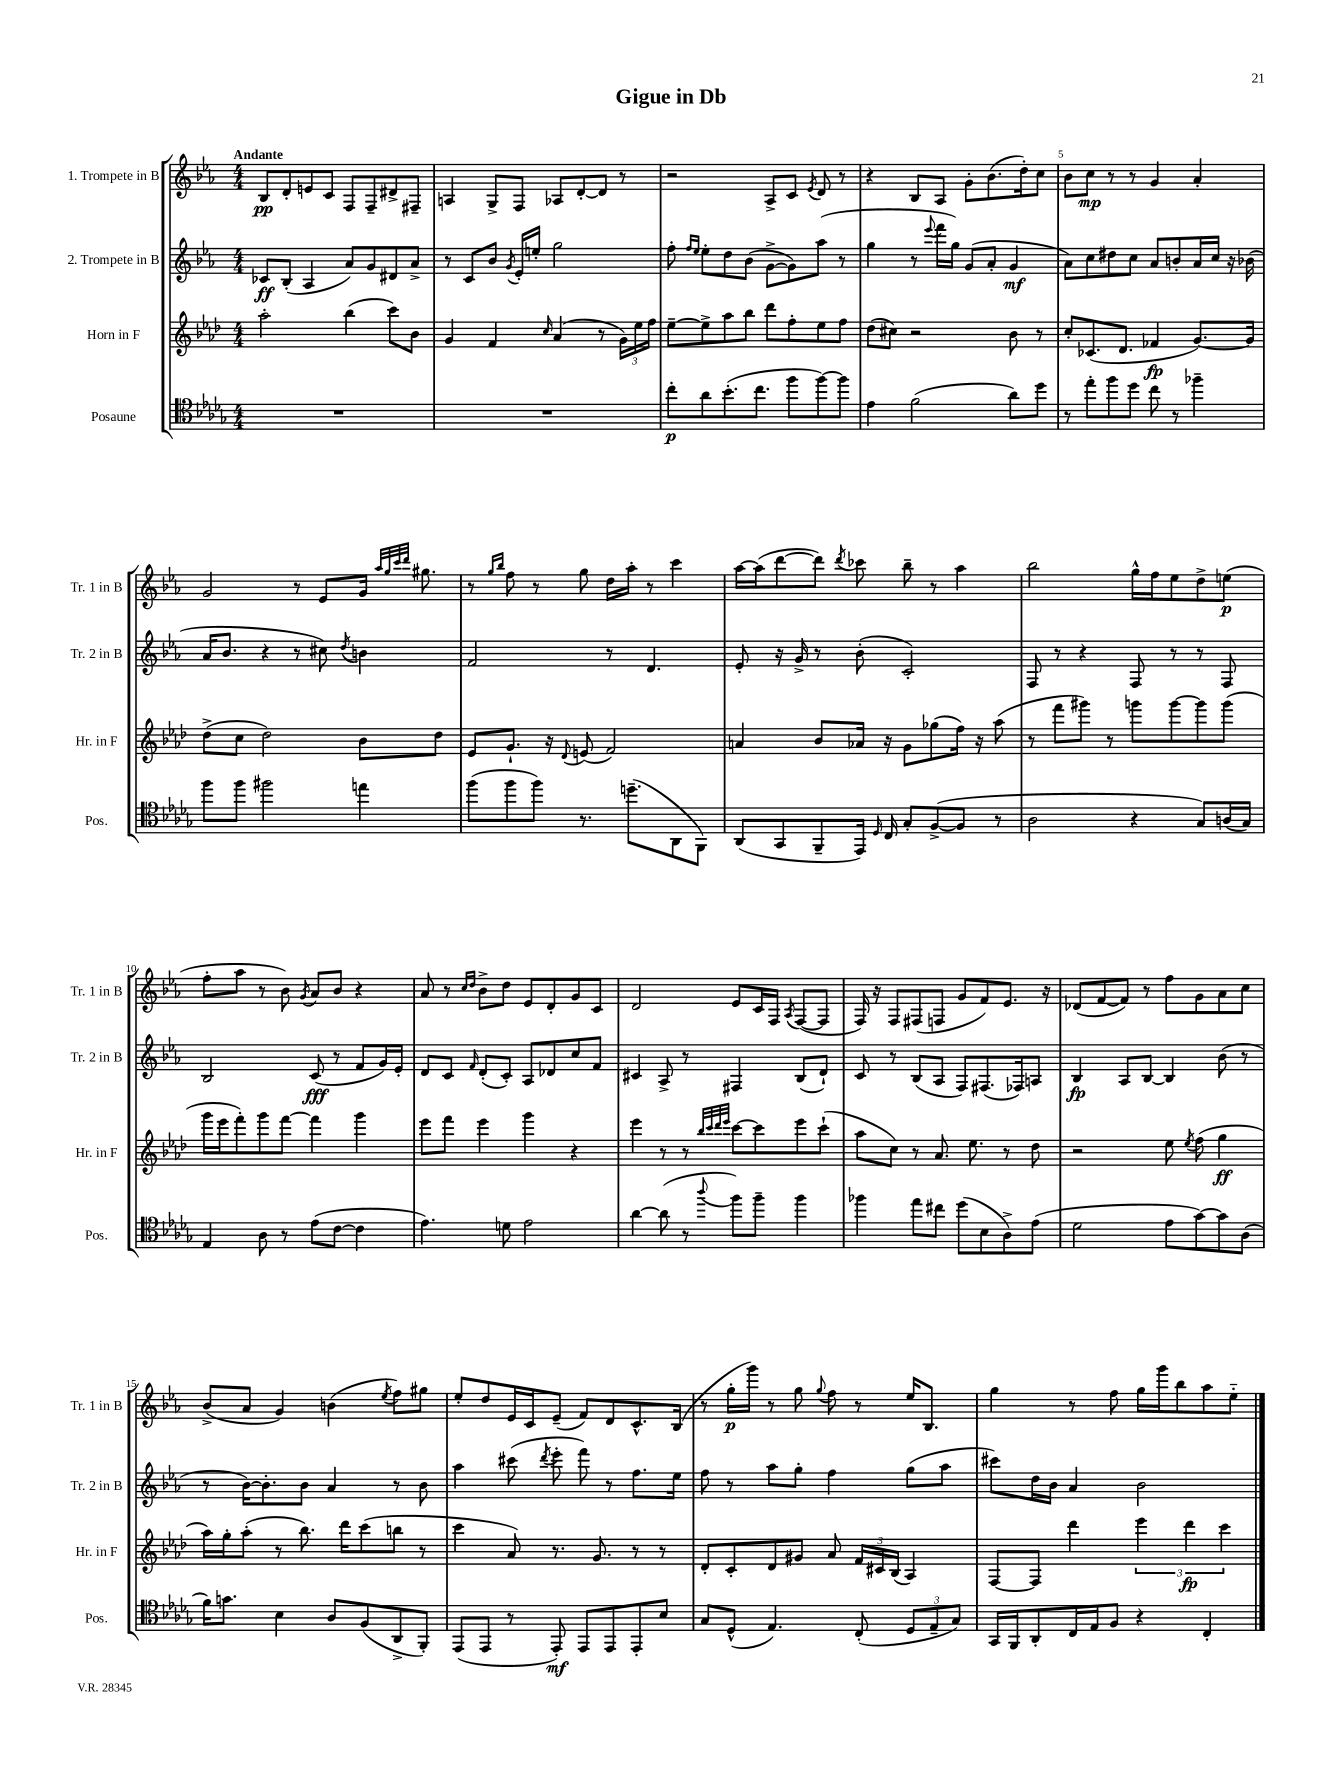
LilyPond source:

\header { title = "Gigue in Db" }
<<
\new StaffGroup <<
\new Staff = "s0" \with { instrumentName = "1. Trompete in B" shortInstrumentName = "Tr. 1 in B" } {
    \clef treble \key ees \major \numericTimeSignature \time 4/4 \tempo "Andante"
    \autoBeamOff bes8[\pp d'8-. e'8 c'8] f8[ f8-- dis'8-> fis8]-- |
    a4 g8[-> f8] aes8[ d'8~-. d'8] r8 |
    r2 aes8[-> c'8] \acciaccatura { ees'8 } d'8 r8 |
    r4 bes8[ aes8] g'8[-. bes'8.( d''16-.) c''8] |
    bes'8[ c''8]\mp r8 r8 g'4 aes'4-. |
    g'2 r8 ees'8[ g'16] \grace { aes''32[ g''32 c'''32 d'''32] } gis''8. |
    r8 \grace { g''16[ bes''16] } f''8 r8 g''8 d''16[ aes''16]-. r8 c'''4 |
    aes''16[~ aes''16( d'''8~ d'''8]) \acciaccatura { d'''8 } ces'''8 bes''8-- r8 aes''4 |
    bes''2 g''16[-^ f''16 ees''8 d''8-> e''8]\p( |
    f''8[-. aes''8] r8 bes'8) \acciaccatura { g'8 } aes'8[ bes'8] r4 |
    aes'8 r8 \grace { c''16[ d''16] } bes'8[-> d''8] ees'8[ d'8-. g'8 c'8] |
    d'2 ees'8[ c'16 f16] \acciaccatura { aes8 } f8[~( f8] |
    f16) r16 f8[ fis8( f8] g'8[ f'8) ees'8.] r16 |
    des'8[( f'8~ f'8]) r8 f''8[ g'8 aes'8 c''8] |
    bes'8[->( aes'8] g'4) b'4( \acciaccatura { ees''8 } f''8[) gis''8] |
    ees''8[-. d''8 ees'16 c'16 ees'8]--( f'8[) d'8 c'8.-^ bes16]( |
    r8 g''16[-.\p g'''16]) r8 g''8 \appoggiatura { g''8 } f''8 r8 ees''16[ bes8.] |
    g''4 r8 f''8 g''16[ g'''16 bes''8 aes''8 ees''8]-_ \bar "|." |
}
\new Staff = "s1" \with { instrumentName = "2. Trompete in B" shortInstrumentName = "Tr. 2 in B" } {
    \clef treble \key ees \major \numericTimeSignature \time 4/4
    \autoBeamOff ces'8[\ff bes8]-.( aes4 aes'8[) g'8 dis'8 aes'8]-> |
    r8 c'8[ bes'8] \acciaccatura { g'8 } ees'16[-. e''16]-. g''2 |
    f''8-. \grace { f''16[ ees''16] } ees''8[-. d''8 bes'8]( g'8[~-> g'8) aes''8]( r8 |
    g''4 r8 \appoggiatura { ees'''8 } f'''16[ g''16]) g'8[( aes'8]-. g'4\mf |
    aes'8[) c''8 dis''8 c''8] aes'8[ b'8-. aes'16 c''16] r16 bes'16( |
    aes'16[ bes'8.] r4 r8 cis''8) \acciaccatura { d''8 } b'4 |
    f'2 r8 d'4. |
    ees'8-. r16 g'16-> r8 bes'8-.( c'2-.) |
    f8 r8 r4 f8 r8 r8 f8 |
    bes2 c'8\fff( r8 f'8[ g'16) ees'16]-. |
    d'8[ c'8] \grace { f'16 } d'8[-.( c'8]-.) aes8[ des'8 c''8 f'8] |
    cis'4 aes8-> r8 fis4 bes8[( d'8]-!) |
    c'8 r8 bes8[( aes8] f8[) fis8.( fes16) a8] |
    bes4\fp aes8[ bes8]~ bes4 bes'8( r8 |
    r8 bes'16[~) bes'8.-. bes'8] aes'4 r8 bes'8 |
    aes''4 cis'''8( \acciaccatura { d'''8 } ees'''8-. f'''8) r8 f''8.[ ees''16] |
    f''8 r8 aes''8[ g''8]-. f''4 g''8[( aes''8] |
    cis'''8[) d''16 bes'16] aes'4 bes'2 \bar "|." |
}
\new Staff = "s2" \with { instrumentName = "Horn in F" shortInstrumentName = "Hr. in F" } {
    \clef treble \key aes \major \numericTimeSignature \time 4/4
    \autoBeamOff aes''2-. bes''4( c'''8[) bes'8] |
    g'4 f'4 \grace { c''16 } aes'4( r8 \tuplet 3/2 { g'16[) ees''16 f''16] } |
    ees''8[~-- ees''8-> aes''8 bes''8] des'''8[ f''8-. ees''8 f''8] |
    des''8[( cis''8]) r2 bes'8 r8 |
    c''8[-. ces'8.( des'8.] fes'4\fp g'8.[~) g'16] |
    des''8[->( c''8] des''2) bes'8[ des''8] |
    ees'8[ g'8.]-! r16 \appoggiatura { des'8 } e'8( f'2) |
    a'4 bes'8[ aes'16] r16 g'8[ ges''8( f''16]) r16 aes''8( |
    r8 f'''8[ gis'''8]) r8 g'''8[ g'''8~ g'''8 g'''8]( |
    g'''16[ ees'''16 f'''8-.) g'''8 f'''8]~ f'''4 g'''4 |
    ees'''8[ f'''8] ees'''4 g'''4 r4 |
    ees'''4 r8 r8 \grace { bes''32[ c'''32 des'''32 ees'''32] } c'''8[~ c'''8 ees'''8 c'''8]-!( |
    aes''8[ c''8]) r8 aes'8. ees''8. r8 des''8 |
    r2 ees''8 \acciaccatura { ees''8 } f''8( g''4\ff |
    aes''16[) g''16-. aes''8]-.( r8 bes''8.) des'''16[ c'''8( b''8] r8 |
    c'''4 aes'8) r8. g'8. r8 r8 |
    des'8[-. c'8-. des'8 gis'8] aes'8 \tuplet 3/2 { f'16[ cis'16 bes16]( } aes4) |
    f8[~ f8] des'''4 \tuplet 3/2 { ees'''4 des'''4\fp c'''4 } \bar "|." |
}
\new Staff = "s3" \with { instrumentName = "Posaune" shortInstrumentName = "Pos." } {
    \clef tenor \key des \major \numericTimeSignature \time 4/4
    \autoBeamOff R1 |
    R1 |
    c''8[-.\p aes'8 bes'8.-.( c''8.] f''8[ f''8~) f''8] |
    ees'4 f'2( aes'8[) des''8] |
    r8 ees''8[-. f''8 des''8] c''8 r8 fes''4-- |
    f''8[ f''8] fis''2 e''4 |
    f''8[( f''8 f''8]) r8. d''8.[--( aes,8 f,8]) |
    aes,8[( ges,8 f,8-- ees,16]) \grace { des16 } c16 ges8[-. f8~->( f8] r8 |
    aes2 r4 ges8[) a16( ges16]) |
    ees4 aes8 r8 ees'8[( c'8]~ c'4 |
    ees'4.) d'8 ees'2 |
    aes'4~ aes'8( r8 \appoggiatura { aes''8 } f''8[) f''8]-- f''4 |
    fes''4 ees''8[ cis''8] des''8[( bes8 aes8->) ees'8]( |
    des'2 ees'8[ ges'8~) ges'8 aes8]( |
    f'16[) g'8.] bes4 aes8[ f8( aes,8-> f,8]-.) |
    ees,8[( ees,8] r8 ees,8-.\mf) ees,8[ ees,8 ees,8-. bes8] |
    ges8[ des8]-^( ees4.) c8-.( \tuplet 3/2 { des8[ ees8-- ges8]) } |
    ges,16[ f,16 aes,8-. c16 ees16 f8] r4 c4-. \bar "|." |
}
>>
>>
\layout { \context { \Score \override BarNumber.break-visibility = ##(#f #t #t) barNumberVisibility = #(every-nth-bar-number-visible 5) } }
